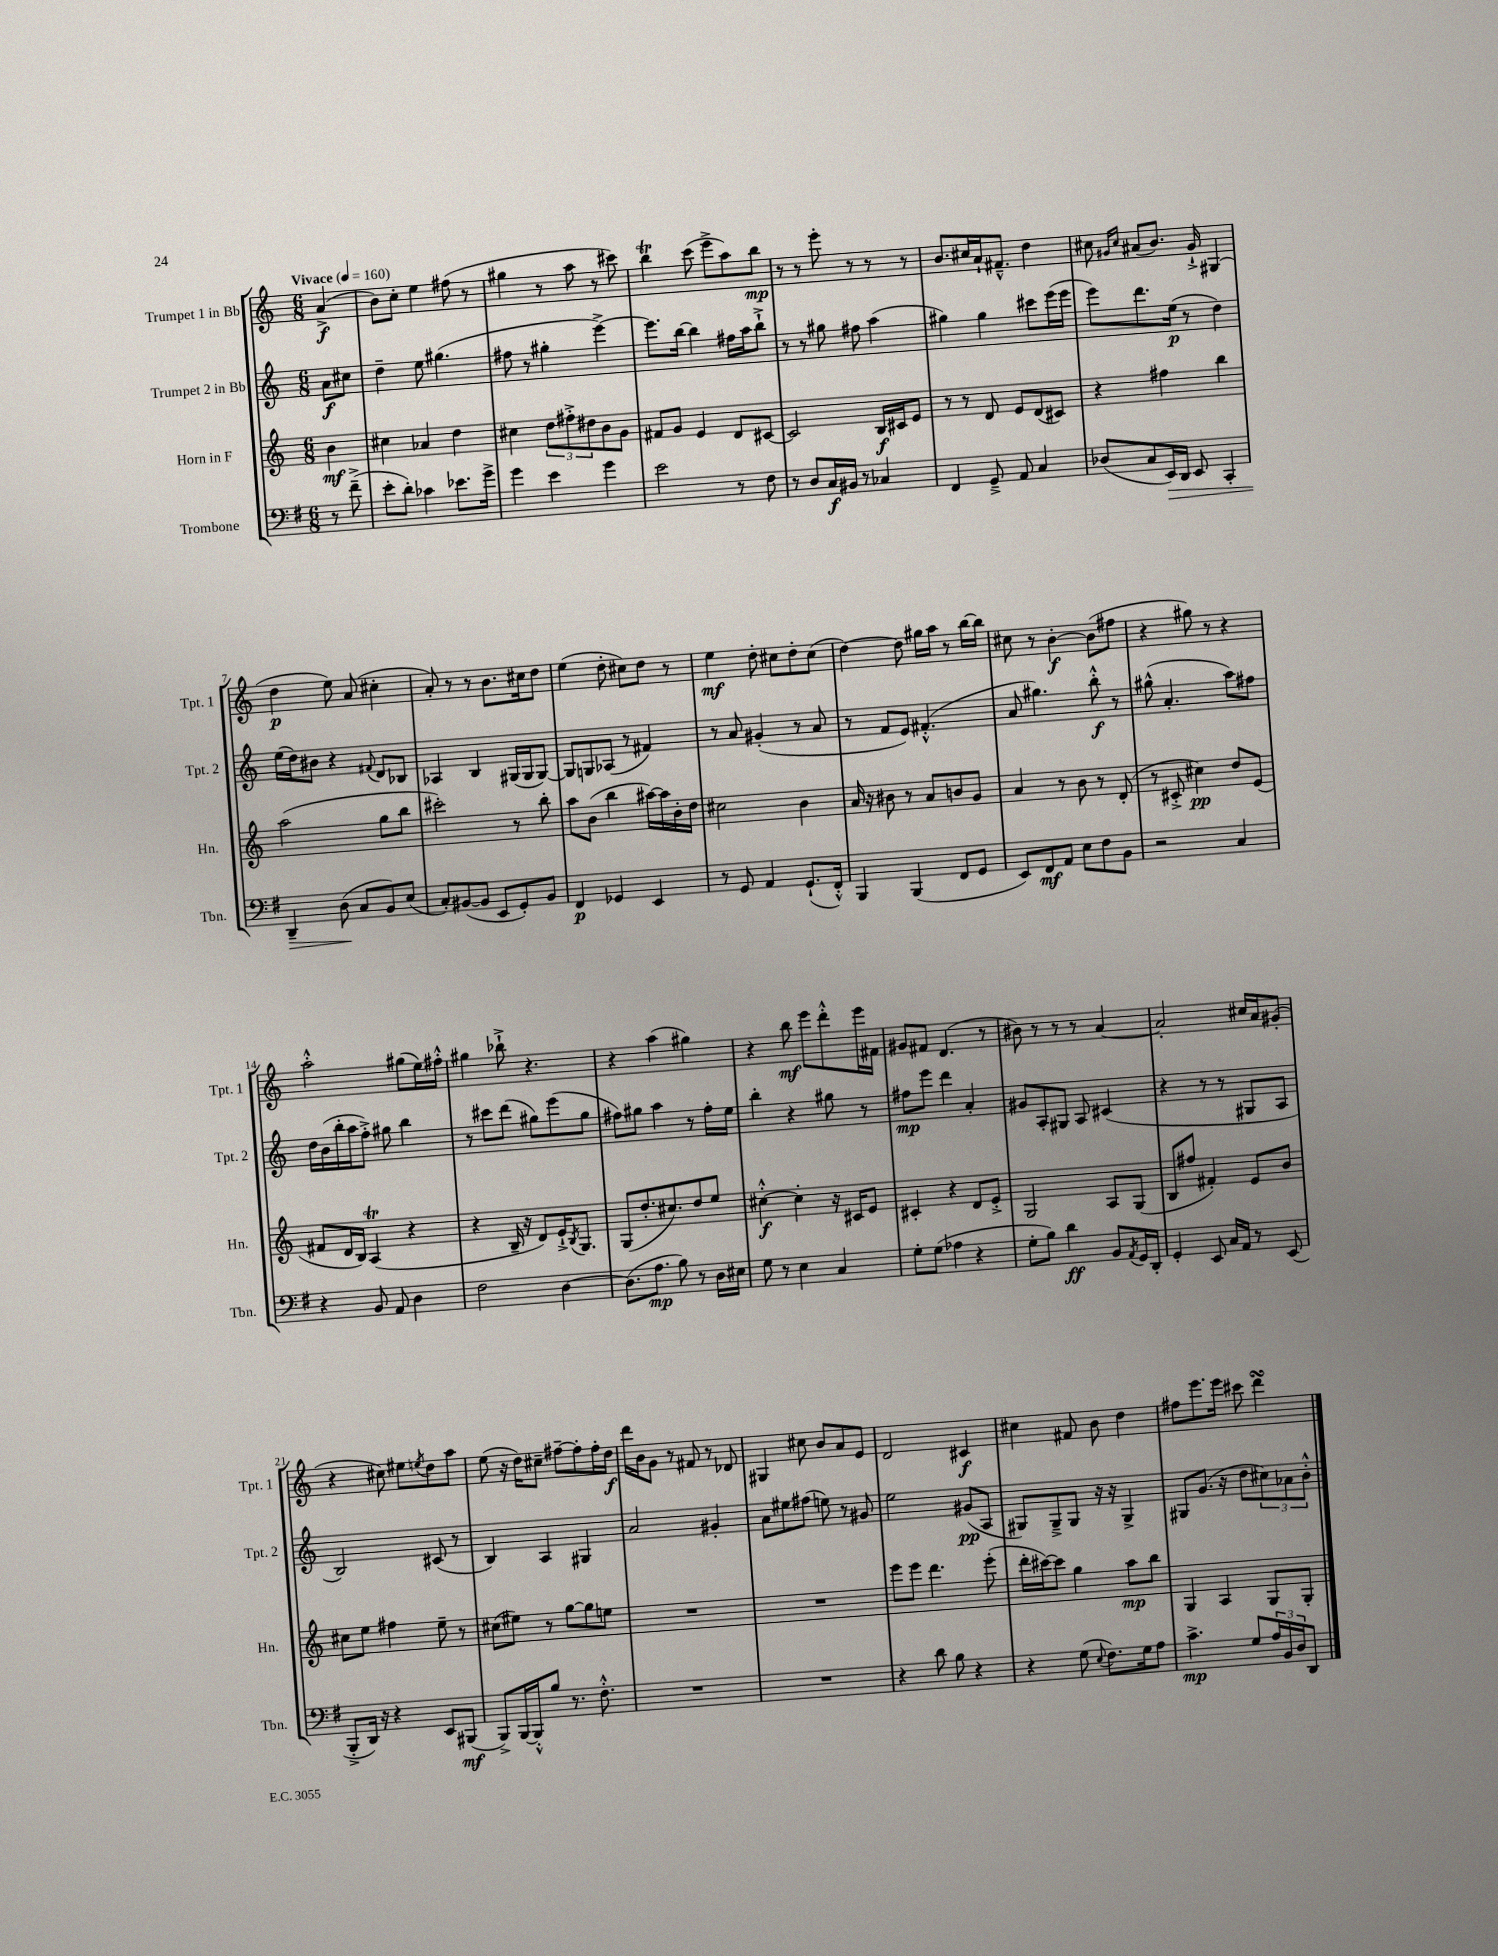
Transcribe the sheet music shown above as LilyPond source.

<<
\new StaffGroup <<
\new Staff = "s0" \with { instrumentName = "Trumpet 1 in Bb" shortInstrumentName = "Tpt. 1" } {
    \clef treble \key c \major \numericTimeSignature \time 6/8 \partial 4 \tempo "Vivace" 4 = 160
    a'4->\f( |
    b'8) c''8-. e''4 fis''8( r8 |
    gis''4 r8 a''8 r8 cis'''8) |
    b''4\trill c'''8( e'''8-> a''8) b''8\mp |
    r8 r8 e'''8-. r8 r8 r8 |
    b'8. cis''16 a'16-! fis'8.---^ d''4 |
    cis''8 \grace { gis'16 cis''16 } ais'8( b'8.) gis'16-!-> gis4( |
    d''4\p e''8) a'8( cis''4-. |
    a'8-.) r8 r8 b'8. cis''16 d''8 |
    e''4( d''8-. cis''8) d''8 r8 |
    e''4\mf d''8-. cis''8 d''8-. cis''8( |
    d''4~) d''8 gis''16 a''16 r8 b''16~ b''16 |
    cis''8 r8 b'4~-.\f b'8( fis''8 |
    r4 gis''8) r8 r4 |
    a''2-.-^ gis''8( e''16) fis''16-.-^ |
    gis''4 bes''8-!-> r4. |
    r4 a''4( gis''4) |
    r4 b''8\mf e'''8 d'''8-.-^ e'''16 fis'16 |
    gis'8 fis'8 d'4.( r8 |
    bis'8) r8 r8 r8 a'4~ |
    a'2-. cis''16 a'16 gis'8-.( |
    r4 cis''8) eis''8 \acciaccatura { e''8 } d''8 a''8 |
    e''8( r16 d''16) cis''8-- fis''8~-- fis''8-. fis''16-. d''16\f |
    d'''16 b'16 g'8 r8 fis'8 r8 des'8 |
    gis4 cis''8 b'8 a'8 e'8 |
    d'2 cis'4\f |
    cis''4 fis'8 b'8 d''4 |
    fis''8 e'''8. e'''16 cis'''8 d'''4\turn \bar "|." |
}
\new Staff = "s1" \with { instrumentName = "Trumpet 2 in Bb" shortInstrumentName = "Tpt. 2" } {
    \clef treble \key c \major \numericTimeSignature \time 6/8 \partial 4
    a'8\f cis''8 |
    d''4-- e''8 gis''4.( |
    fis''8 r8 gis''4-. e'''4~->) |
    e'''8. b''16~ b''4 fis''16 a''16 b''8-!-> |
    r8 r8 gis''8 fis''8 a''4( |
    gis''4) gis''4 cis'''8 e'''16( e'''16 |
    e'''8) d'''8. e''16\p( r8 d''4) |
    e''16( d''16) bis'8 r4 \appoggiatura { fis'8 } d'8 bes8 |
    aes4 b4 gis16( gis16 gis8~) |
    gis8 g8 aes8( r8 fis'4) |
    r8 a'8 gis'4-.( r8 a'8 |
    r8 f'8 e'8) fis'4.-.-^( |
    a'8 gis''4.) b''8-.-^\f r8 |
    gis''8-^( a'4.-. a''8) fis''8 |
    d''16 b'16( b''16-. a''16 f''8-.->) gis''8 b''4 |
    r8 cis'''8 d'''8( gis''8) e'''8( gis''8 |
    fis''8) gis''8 a''4 r8 fis''16-. e''16 |
    b''4-. r4 gis''8 r8 |
    fis''8\mp e'''8 d'''4 a'4-. |
    gis'8 a8-. gis8 a8 cis'4( |
    r4 r8 r8 gis8 a8 |
    b2) cis'8( r8 |
    b4) a4 gis4 |
    a'2 gis'4-. |
    a'8 eis''8 fis''8( e''8) r8 gis'8 |
    e''2 gis'8\pp( a8 |
    gis8) gis8---> gis8 r16 r16 gis4-> |
    gis8 g'8.( r16 d''8 \tuplet 3/2 { cis''8) aes'8 b'8-.-^ } \bar "|." |
}
\new Staff = "s2" \with { instrumentName = "Horn in F" shortInstrumentName = "Hn." } {
    \clef treble \key c \major \numericTimeSignature \time 6/8 \partial 4
    b'4\mf |
    cis''4 aes'4 d''4 |
    cis''4 \tuplet 3/2 { d''8 fis''8-.-> dis''8 } b'8 g'8 |
    fis'8 g'8 e'4 d'8 cis'8~ |
    cis'2 b16\f cis'16 e'8 |
    r8 r8 d'8 e'8 d'8( cis'8) |
    r4 fis''4 b''4 |
    a''2( g''8 b''8 |
    cis'''2-.) r8 b''8-. |
    a''8 b'8( b''4 ais''16~) ais''16 b'16-. d''16 |
    cis''2 b'4 |
    a'16 r16 bis'8 r8 a'8 b'8 g'8 |
    a'4 r8 b'8 r8 d'8-.( |
    r8 cis'8-.-> cis''4\pp) d''8 e'8( |
    fis'8 d'16 b16) a4\trill( r4 |
    r4 b16-- r16 d'8) e'16-!-> \acciaccatura { b8 } g8. |
    g8( d''8.-. cis''8.) d''8 e''8 |
    cis''4~-.-^\f cis''4-. r16 cis'16 e'8 |
    cis'4-. r4 d'8 e'8-.-> |
    g2 a8 g8( |
    b8 fis''8 fis'4-.) e'8 b'8 |
    cis''8 e''8 fis''4 e''8-- r8 |
    cis''8( eis''8) r8 g''8~ g''8 e''8 |
    R2. |
    R2. |
    e'''8 e'''8 d'''4. e'''8-.( |
    d'''16-. cis'''16~) cis'''8 g''4 a''8\mp b''8 |
    g4 a4 g8 g8-. \bar "|." |
}
\new Staff = "s3" \with { instrumentName = "Trombone" shortInstrumentName = "Tbn." } {
    \clef bass \key g \major \numericTimeSignature \time 6/8 \partial 4
    r8 fis'8--->( |
    e'8-. d'8-.) ces'4 ees'8. g'16-> |
    g'4 e'4 g'4 |
    e'2 r8 fis8 |
    r8 d8 c16\f bis,16 r8 ces4 |
    fis,4 g,8---> a,8 c4 |
    des8( c8 e,16\>) d,16 e,8 c,4-. |
    d,4-- d8\!( c8 b,8) e8( |
    c8-.) bis,8~( bis,8 e,8 g,8-.) bis,8 |
    fis,4\p ges,4 e,4 |
    r8 g,8 a,4 g,8.-!( fis,16-.-^) |
    b,,4 b,,4( fis,8 g,8 |
    e,8) fis,8\mf a,8 e8 fis8 b,8 |
    r2 c4 |
    r4 b,8 a,8 d4 |
    fis2 d4~ |
    d8.( a8.\mp b8) r8 d16 eis16 |
    g8 r8 e4 c4 |
    g8-. g8( aes4 r4 |
    g8-. b8) d'4\ff b,8 \acciaccatura { a,8 } g,16 d,16-. |
    g,4-. e,8 c16 a,16 r8 e,8( |
    b,,8-.-> d,16) r16 r4 e,8 bis,,8\mf( |
    b,,8->) b,,16~ b,,16-.-^ b8 r8. fis8.-.-^ |
    R2. |
    R2. |
    r4 d'8 b8 r4 |
    r4 g8( \appoggiatura { e8 } fis8.) g16 a8 |
    c'4.->\mp g8 \tuplet 3/2 { a16 b,16 d16 } d,8 \bar "|." |
}
>>
>>
